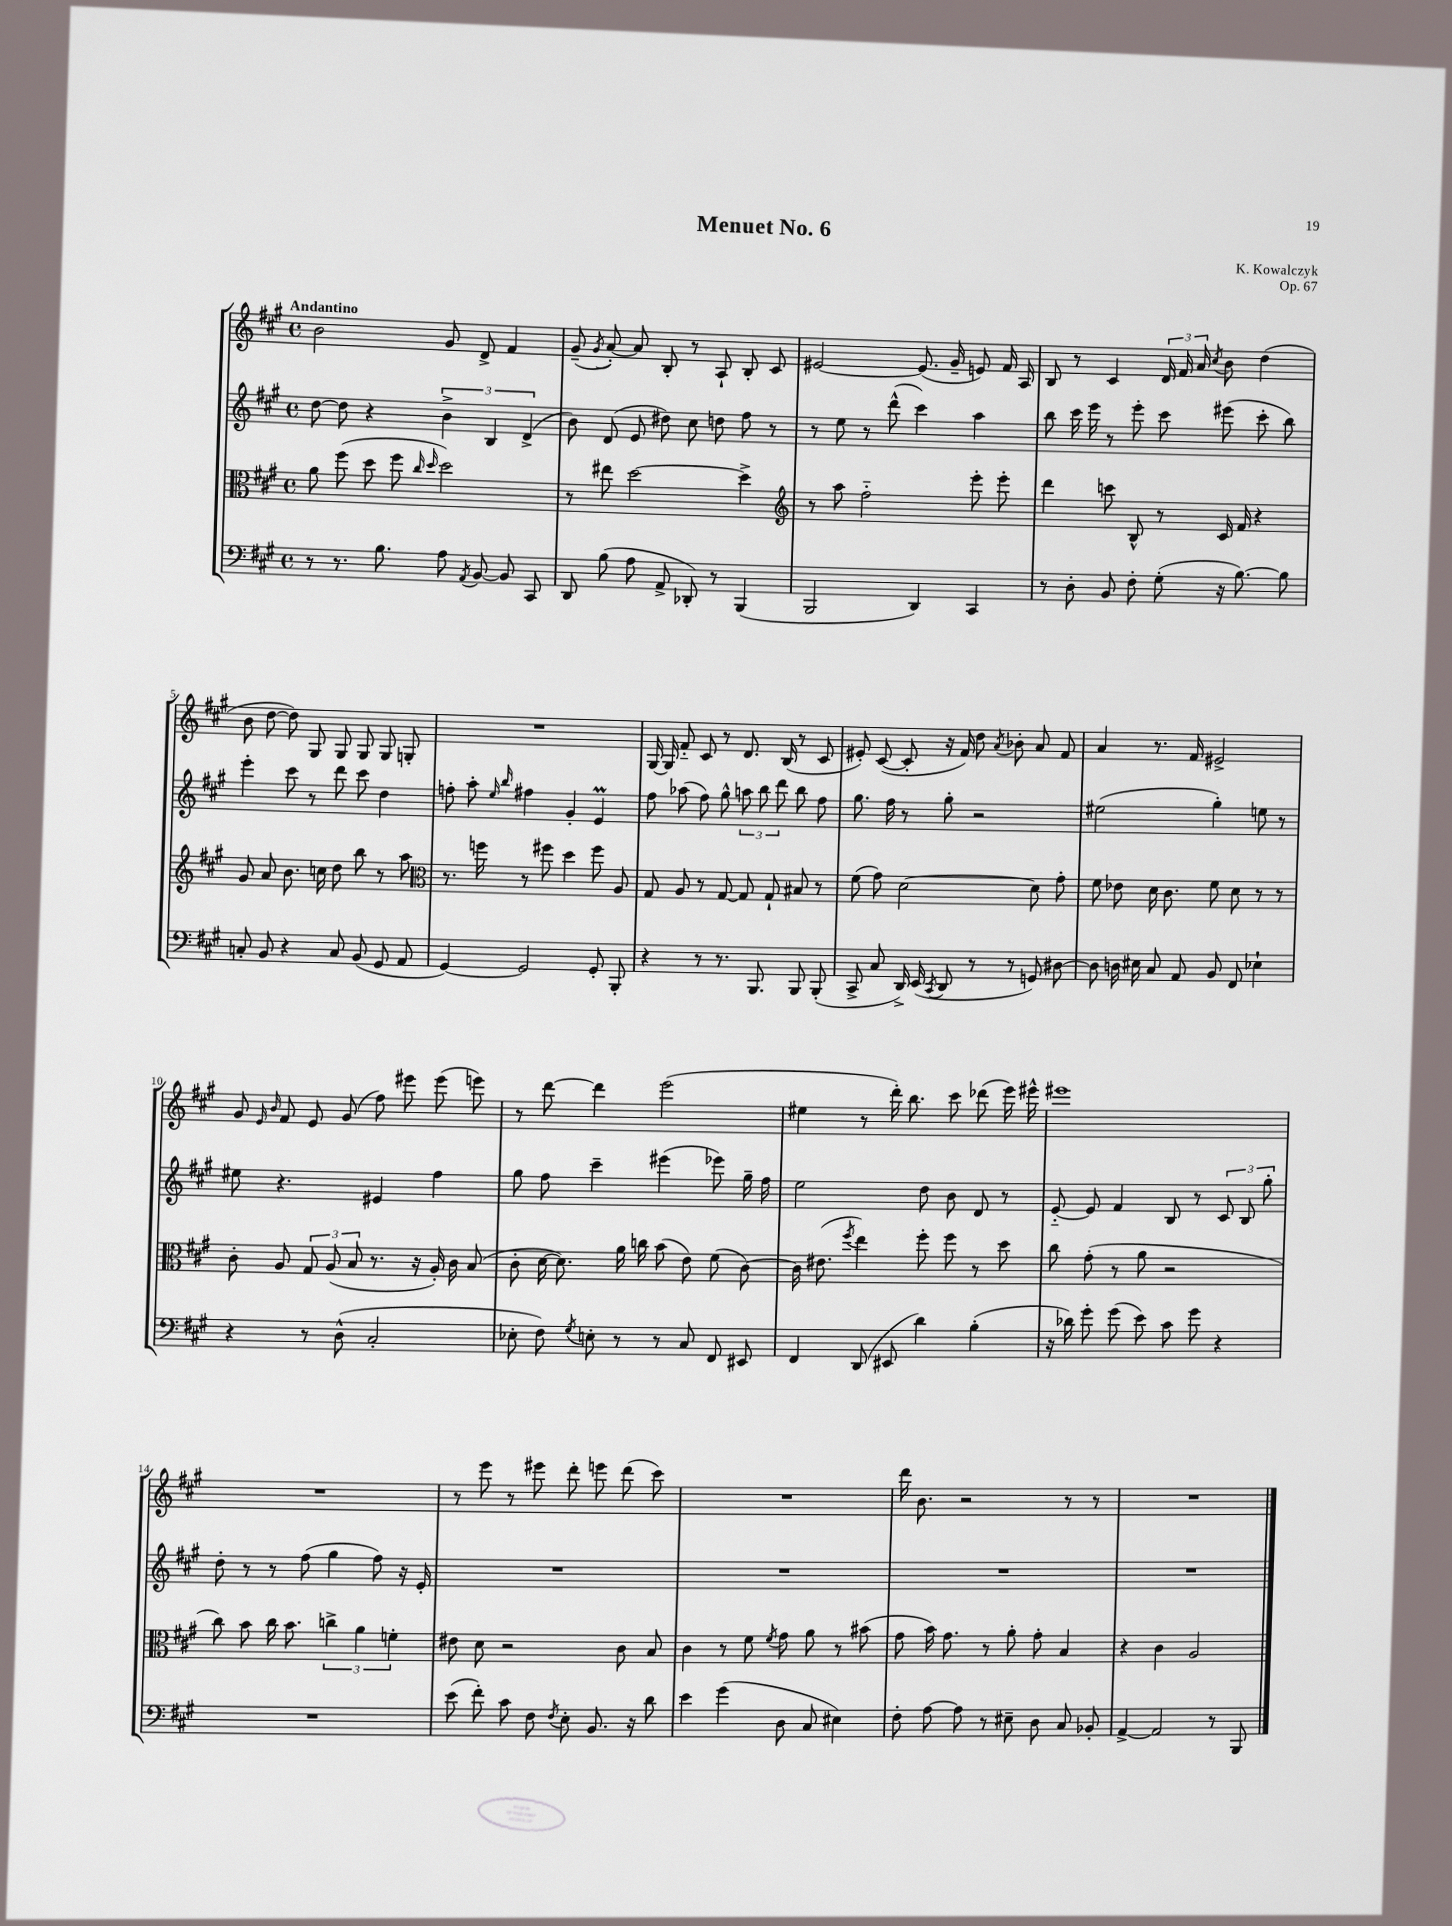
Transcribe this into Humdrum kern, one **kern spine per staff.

**kern	**kern	**kern	**kern
*staff4	*staff3	*staff2	*staff1
*clefF4	*clefC3	*clefG2	*clefG2
*k[f#c#g#]	*k[f#c#g#]	*k[f#c#g#]	*k[f#c#g#]
*M4/4	*M4/4	*M4/4	*M4/4
*met(c)	*met(c)	*met(c)	*met(c)
8r	8a	[8dd	2b
8.r	(8ff#	8dd]	.
.	8dd	4r	.
8.B	.	.	.
.	8ff#	.	.
.	16qqcc#	.	.
.	16qqdd	.	.
8A	2dd)	6b^	8g#
8qAA	.	.	.
[8BB	.	.	8d^
.	.	6B	.
8BB]	.	.	4f#
.	.	(6d^	.
8CC#	.	.	.
=	=	=	=
8DD	8r	8b)	(8g#~
.	.	.	8qg#
(8B	8ee#	(8d	[8a')
8A	[2dd	8e	8a]
8AA^	.	8dd#)	8B'
8DD-')	.	8cc#	8r
8r	.	8dd	8A`
(4BBB	4dd^]	8ff#	8B'
.	.	8r	8c#
=	=	=	=
*	*clefG2	*	*
2BBB	8r	8r	[2e#
.	8aa	8ee	.
.	2ff#'~	8r	.
.	.	(8ddd^^	.
4DD)	.	4ccc#)	(8.e#]
.	.	.	16g#~
4CC#	8eee'	4aa	8e)
.	8eee'	.	16f#
.	.	.	16A
=	=	=	=
8r	4ddd	8bb	8B
8D'	.	16ccc#	8r
.	.	16eee	.
8BB	8ccc	8r	4c#
8F#'	8B^^	8eee'	.
(8G#'	8r	8ccc#	24d
.	.	.	24f#
.	.	.	24a
.	.	.	8qcc#
16r	16c#	(8eee#	8b
[8.B)	16f#	.	.
.	4r	8ccc#'	(4dd
8B]	.	8bb)	.
=	=	=	=
8C'	8g#	4eee'	8b
8BB	8a	.	[8dd
4r	8.b	8ccc#	8dd])
.	.	8r	8G#
.	16cc	.	.
8C	8dd	8ddd	8G#
(8BB	8bb	8ccc#	8G#
8GG#	8r	4dd	8G#
8AA	8aa	.	8G'
=	=	=	=
*	*clefC3	*	*
[4GG#)	8.r	8ff'	1r
.	.	8aa'	.
.	16ff	.	.
.	.	16qqee	.
.	.	16qqbb	.
2GG#]	8r	4ff#	.
.	8ff#	.	.
.	4dd	4g#'	.
8GG#'	8ff#	4e	.
8BBB'	8A	.	.
=	=	=	=
4r	8G#	8ff#	[16G#
.	.	.	16G#]
.	8A	(8aa-	8f#'~
8r	8r	8ff#)	8c#
8.r	[8G#	8gg#^^	8r
.	8G#]	12aa	8.d
8.BBB	.	.	.
.	.	12bb	.
.	8G#`	.	.
.	.	12ddd	.
.	.	.	(16B
8BBB	8B#	8bb	8r
(8BBB'	8r	8ff#	8c#
=	=	=	=
8CC#^	(8f#	8.gg#	8e#')
8C#	8g#)	.	([8c#
.	.	16ff#	.
16DD^)	[2d	8r	8c#']
(16EE	.	.	.
8qCC#	.	.	.
8DD	.	8gg#'	16r
.	.	.	16f#)
8r	.	2r	8dd
.	.	.	8qa
8r	.	.	8b-'
8GG)	8d]	.	8a
[8D#	8g#'	.	8f#
=	=	=	=
8D#]	8f#	(2ee#	4a
16D	8e-	.	.
16E#	.	.	.
8C#	16d	.	8.r
.	8.c#	.	.
8AA	.	.	.
.	.	.	16f#
8BB	8f#	4gg#')	2e#^
8FF#	8d	.	.
4E-`	8r	8ee	.
.	8r	8r	.
=	=	=	=
4r	8c#'	8ee#	8g#
.	.	.	16qqe
.	.	.	16qqb
.	8A	4.r	8f#
8r	12G#	.	8e
.	(12A	.	.
(8D^^	.	.	(8g#
.	12B	.	.
2C#'	8.r	4e#	8ff#)
.	.	.	8eee#
.	16r	.	.
.	16A')	4ff#	(8eee#
.	16c#	.	.
.	(8B	.	8eee)
=	=	=	=
8E-'	8c#'	8gg#	8r
8F#)	[16d	8ff#	[8ddd
.	8.d])	.	.
8qG#	.	.	.
8E'	.	4ccc#~	4ddd]
8r	16a	.	.
.	16cc	.	.
8r	(8b	(4eee#	(2eee
8C#	8e)	.	.
8FF#	(8f#	8eee-)	.
8EE#	[8c#)	16gg#~	.
.	.	16ff#	.
=	=	=	=
4FF#	16c#]	2ee	4ee#
.	(8.e#	.	.
.	8qff#	.	.
(8DD	4ee)	.	8r
8EE#	.	.	16ddd')
.	.	.	8.bb
4d)	8ff#'	8dd	.
.	8ff#	8b	8ccc#
(4B'	8r	8d	(8ddd-
.	8dd	8r	16eee)
.	.	.	16eee#^^
=	=	=	=
16r	8cc#	[8e'~	1eee#
16d-)	.	.	.
8g#'	(8g#'	8e]	.
(8g#	8r	4f#	.
8e)	8a	.	.
8c#	2r	8B	.
8g#	.	8r	.
4r	.	12c#	.
.	.	12B	.
.	.	12gg#'	.
=	=	=	=
1r	8cc#)	8dd'	1r
.	8b	8r	.
.	16cc#	8r	.
.	8.b	.	.
.	.	(8ff#	.
.	6cc^	4gg#	.
.	6a	.	.
.	.	8ff#)	.
.	6f'	.	.
.	.	16r	.
.	.	16e'	.
=	=	=	=
(8e	8e#	1r	8r
8f#')	8d	.	8eee
8c#	2r	.	8r
8F#	.	.	8eee#
8qF#	.	.	.
8E'	.	.	8ddd'
8.BB	.	.	8eee
.	8c#	.	(8ddd
16r	.	.	.
8d	8B	.	8ccc#)
=	=	=	=
4e	4c#	1r	1r
(4g#	8r	.	.
.	8f#	.	.
.	8qf#	.	.
8D	8g#	.	.
8C#	8a	.	.
4E#)	8r	.	.
.	(8b#	.	.
=	=	=	=
8F#'	8g#	1r	16ddd
.	.	.	8.b
[8A	16b)	.	.
.	8.g#	.	.
8A]	.	.	2r
8r	8r	.	.
8E#~	8a'	.	.
8D	8g#'	.	.
8C#	4B	.	8r
8BB-'	.	.	8r
=	=	=	=
[4AA^	4r	1r	1r
2AA]	4c#	.	.
.	2A	.	.
8r	.	.	.
8BBB	.	.	.
==	==	==	==
*-	*-	*-	*-
